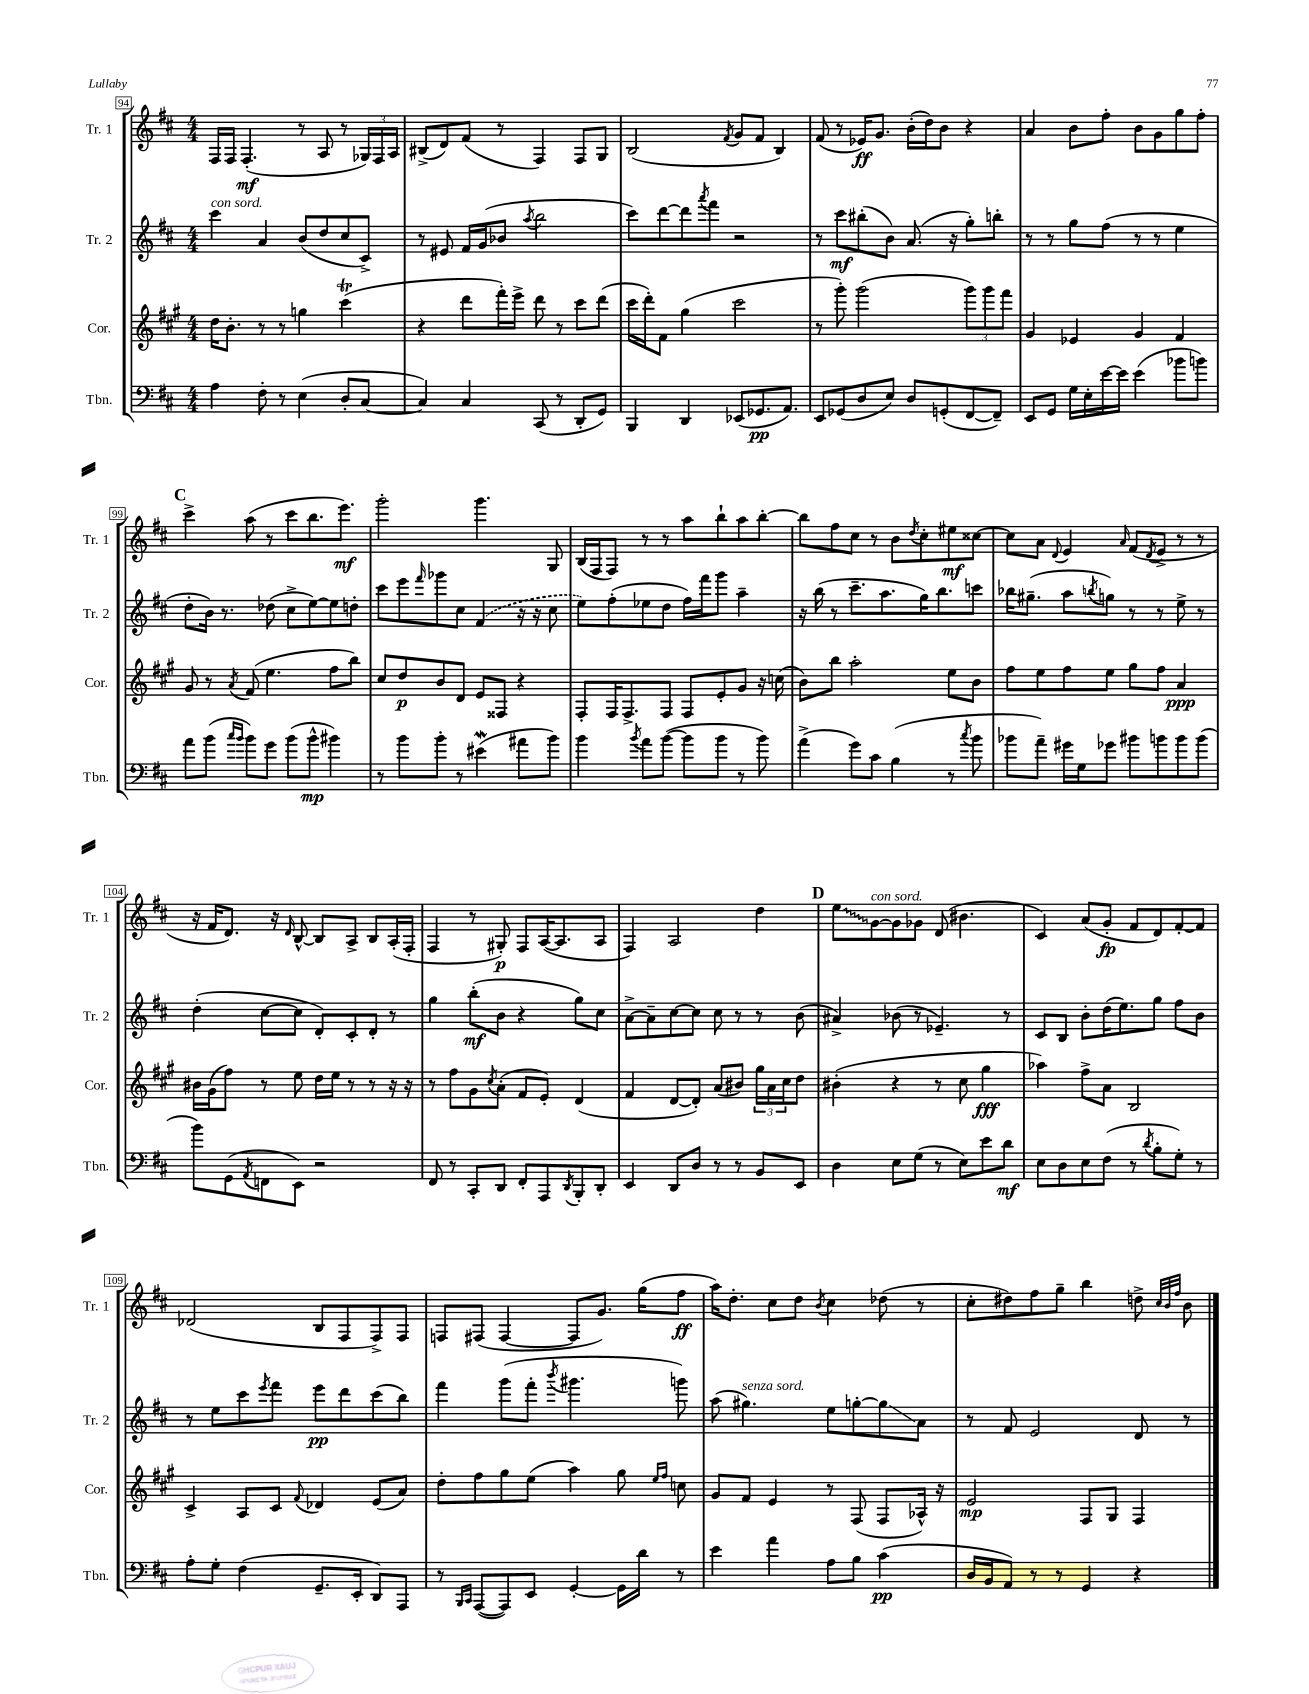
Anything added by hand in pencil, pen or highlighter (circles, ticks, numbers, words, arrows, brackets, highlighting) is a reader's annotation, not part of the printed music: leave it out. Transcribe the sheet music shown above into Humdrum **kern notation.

**kern	**kern	**kern	**kern
*staff4	*staff3	*staff2	*staff1
*clefF4	*clefG2	*clefG2	*clefG2
*k[f#c#]	*k[f#c#g#]	*k[f#c#]	*k[f#c#]
*M4/4	*M4/4	*M4/4	*M4/4
4A\	16dd\LK	4ccc#\	16F#/LL
.	8.b'\J	.	16F#/JJ
.	.	.	(4.F#'/
8F#'\	8r	4a/	.
8r	8r	.	.
(4E\	4gg\	(8b/L	8r
.	.	8dd/	8A/
8D'/L	(4ccc#\	8cc#/	8r
[8C#/J	.	8c#^/J)	24G-/LL)
.	.	.	24F#/
.	.	.	24A/JJ
=	=	=	=
4C#/])	4r	8r	(8B#^/L
.	.	8e#/	8d/)
4C#/	8ddd\L	16f#/LL	(8f#/J
.	.	(16g/J	.
.	16fff#'\L)	8b-/J	8r
.	16eee^\JJ	.	.
.	.	8qaa/	.
(8CC#/	8ddd\	2bb\	4F#/)
8r	8r	.	.
8DD'/L	8ccc#\L	.	8F#/L
8GG/J)	(8ddd\J	.	8G/J
=	=	=	=
4BBB/	16ccc#\LL	8ccc#\L)	(2B/
.	16ddd'\J)	.	.
.	8f#\J	[8ddd\	.
4DD/	(4gg#\	8ddd\]	.
.	.	8qaaa/	.
.	.	8fff#\J	.
.	.	.	8qf#/
(8EE-/L	2ccc#\	2r	8g/L
8.GG-/	.	.	8f#/J
.	.	.	4B/)
8.AA/J)	.	.	.
=	=	=	=
8EE/L	8r	8r	(8f#/
(8GG-/	8ggg#'\)	8ccc#\L	8r
8D/	(2ggg#\	(8bb#'\	16e-/LK)
.	.	.	8.g/J
8E/J)	.	8b\J)	.
8D/L	.	(8.a/	(16b'\LL
.	.	.	16dd\J)
(8GG'/	.	.	8b\J
.	.	16r	.
[8FF#/	12ggg#\L)	8gg'\L)	4r
.	12ggg#\	.	.
8FF#~/]J)	.	8bb'\J	.
.	12fff#\J	.	.
=	=	=	=
8EE/L	4g#/	8r	4a/
8GG/J	.	8r	.
16G\LL	4e-/	8gg\L	8b\L
16E'\	.	.	.
[16e\	.	(8ff#\J	8ff#'\J
16e\]JJ	.	.	.
(4e\	4g#/	8r	8b\L
.	.	8r	8g\
8b-\L	4f#/	4ee\	8gg\
8b\J)	.	.	8ff#'\J
=	=	=	=
8a\L	8g#/	8dd'\L	4ccc#^\
(8b\J	8r	16b\Jk)	.
.	.	8.r	.
16qqcc#/LL	.	.	.
16qqb/JJ	8qa/	.	.
8b\L)	(8f#/	.	(8aa\
8g\J	4.ee\	(8dd-\	8r
(8b\L	.	8cc#^\L	8ccc#\L
8b^^\J	.	[8ee\)	8.bb\
4b#\)	8ff#\L	8ee\]	.
.	.	.	8.eee\J)
.	8bb\J)	8dd'\J	.
=	=	=	=
8r	8cc#/L	8ccc#\L	2ggg'\
8b\L	8dd/	8eee\	.
.	.	16qqfff#/	.
8b'\J	8b/	8ggg-\	.
8r	8d/J	8cc#\J	.
(4e#\	8e/L	(4f#/	4.ggg\
.	8F##/J	.	.
8a#\L	4r	16r	.
.	.	16r	.
8b\J)	.	8cc#\	8G/
=	=	=	=
4b\	8F#'/L	8ee\L)	(16B/LL
.	.	.	16F#/J
.	16F#/K	(8ff#'\	8F#/J)
.	8.F#^/	.	.
8qb/	.	.	.
8a\L	.	8ee-\	8r
([8b\J	8F#/J	8dd\J	8r
8b\]L	8F#/L	16ff#\LL)	8aa\L
.	.	16fff#\J	.
8b\J	8e'/	8ggg\J	8bb`\
8r	8g#/J	4aa~\	8aa\
8b\)	16r	.	[8bb'\J
.	(16cc\	.	.
=	=	=	=
(4a^\	8b\L)	16r	8bb\]L
.	.	(16bb\	.
.	8bb\J	8r	8ff#\
8g\L)	2aa'\	8.ccc#~\L	8cc#\J
8c#\J	.	.	8r
.	.	8.aa\	.
(4B\	.	.	8b\L
.	.	.	8qdd/
.	.	16gg\K)	8cc#'\
.	.	8.bb\	.
8r	8ee\L	.	8ee#\
8qcc#/	.	.	.
8b\	8b\J	8ccc\J	[8cc##\J
=	=	=	=
8b-\L	8ff#\L	16bb-\LK	8cc##\]L
.	.	(8.gg#~\J	.
8a~\J)	8ee\	.	8a\J
.	.	.	8qqd/
16g#\LL	8ff#\	8aa\L	4e/
16G\J	.	.	.
.	.	8qbb/	.
8g-\J	8ee\J	8gg\J)	.
.	.	.	16qqa/
8b#\L	8gg#\L	8r	(8f#/L
.	.	.	8qd/
8b\	8ff#\J	8r	8e^/J
8b\	4a/	8ee^\	8r
(8b\J	.	8r	8r
=	=	=	=
8b\L)	16b#\LL	(4dd'\	16r
.	(16g#\J	.	16f#/LK
(8GG\	8ff#\J)	.	8.d/J)
8qAA/	.	.	.
8FF\	8r	[8cc#\L	.
.	.	.	16r
.	.	.	16qqd/
8EE\J)	8ee\	8cc#\]J	[8B^^/
2r	16dd\LL	8d'/L)	8B/]L
.	16ee\JJ	.	.
.	8r	8c#'/	8A^/J
.	8r	8d'/J	8B/L
.	16r	8r	(16A'/L
.	16r	.	16F#'/JJ
=	=	=	=
8FF#/	8r	4gg\	4F#/
8r	8ff#\L	.	.
8CC#'/L	8g#\	(8bb'\L	8r
.	8qcc#/	.	.
8DD/J	(8a'\J	8b\J	8G#'/)
8FF#'/L	8f#/L	4r	8F#/L
8AAA/	8e'/J)	.	([16A/K
.	.	.	8.A/]
8qDD/	.	.	.
8BBB'/	(4d/	8gg\L)	.
8DD'/J	.	8cc#\J	8A/J
=	=	=	=
4EE/	4f#/	[8a^\L	4F#/)
.	.	8a~\]	.
8DD/L	[8d/L	[8cc#\	2A/
8D/J	8d'/]J)	8cc#\]J	.
8r	(8a/L	8cc#\	.
8r	8b#/J)	8r	.
8BB/L	24gg#\LL	8r	4dd\
.	24a\	.	.
.	24cc#\J	.	.
8EE/J	8dd\J	(8b\	.
=	=	=	=
4D\	(4b#'\	4a#^/)	8ee\L
.	.	.	[8g\
8E\L	4r	(8b-\	8g\]
(8G\J	.	8r	8g-\J
8r	8r	4.e-~/)	(8d/
8E\L)	8cc#\	.	4.b#\
8e\	4gg#\	.	.
8d\J	.	8r	.
=	=	=	=
8E\L	4aa-\)	8c#/L	4c#/)
8D\	.	8B/J	.
8E\	8ff#^\L	8b'\L	(8a/L
(8F#\J	8a\J	(16dd\K	8g'/J
.	.	8.ee\)	.
8r	2B/	.	8f#/L
8qd/	.	.	.
8B'\L	.	8gg\J	8d/)
8G'\J)	.	8ff#\L	[8f#'/
8r	.	8b\J	8f#/]J
=	=	=	=
8A'\L	4c#^/	8r	(2d-/
8G'\J	.	8ee\L	.
(4F#\	8A/L	8ccc#\	.
.	.	8qeee/	.
.	8c#/J	8fff#\J	.
.	8qqf#/	.	.
8.GG~/L	4d-/	8eee\L	8B/L
.	.	8ddd\	8F#/
16EE'/Jk	.	.	.
8DD/L)	(8e/L	(8ccc#\	8F#^/)
8AAA/J	8a/J)	8bb\J)	8F#/J
=	=	=	=
8r	8dd'\L	4fff#\	8F/L
16qqBBB/LL	.	.	.
16qqCC#/JJ	.	.	.
([8AAA/L	8ff#\	.	(8F#/J
8AAA/])	8gg#\	(8ggg\L	[4F#/
8EE/J	(8ee\J	8fff#'\J	.
.	.	8qbbb/	.
[4GG'/	4aa\)	4.ggg#\	8F#/]L
.	.	.	8.g/J)
16GG\]LL	8gg#\	.	.
16d\JJ	.	.	(16gg\LK
.	16qqee/LL	.	.
.	16qqff#/JJ	.	.
8r	8cc\	8ggg\)	8ff#\J
=	=	=	=
4e\	8g#/L	(8aa\	16aa\LK)
.	.	.	8.dd'\J
.	8f#/J	4.gg#\)	.
4a\	4e/	.	8cc#\L
.	.	.	8dd\J
.	.	.	8qb/
8A\L	8r	8ee\L	4cc#\
8B\J	(8F#/	[8gg'\	.
(4c#\	8F#/L	8gg\]	(8dd-\
.	16A-^^/Jk)	8a\J	8r
.	16r	.	.
=	=	=	=
16D/LL	2e/	8r	8cc#'\L
16BB/J	.	.	.
8AA/J)	.	8f#/	8dd#\)
8r	.	2e/	8ff#\
8r	.	.	8gg~\J
4GG/	8F#/L	.	4bb\
.	8G#/J	.	.
4r	4F#/	8d/	8dd^\
.	.	.	32qqcc#/LLL
.	.	.	32qqb/
.	.	.	32qqff#/JJJ
.	.	8r	8b\
==	==	==	==
*-	*-	*-	*-
